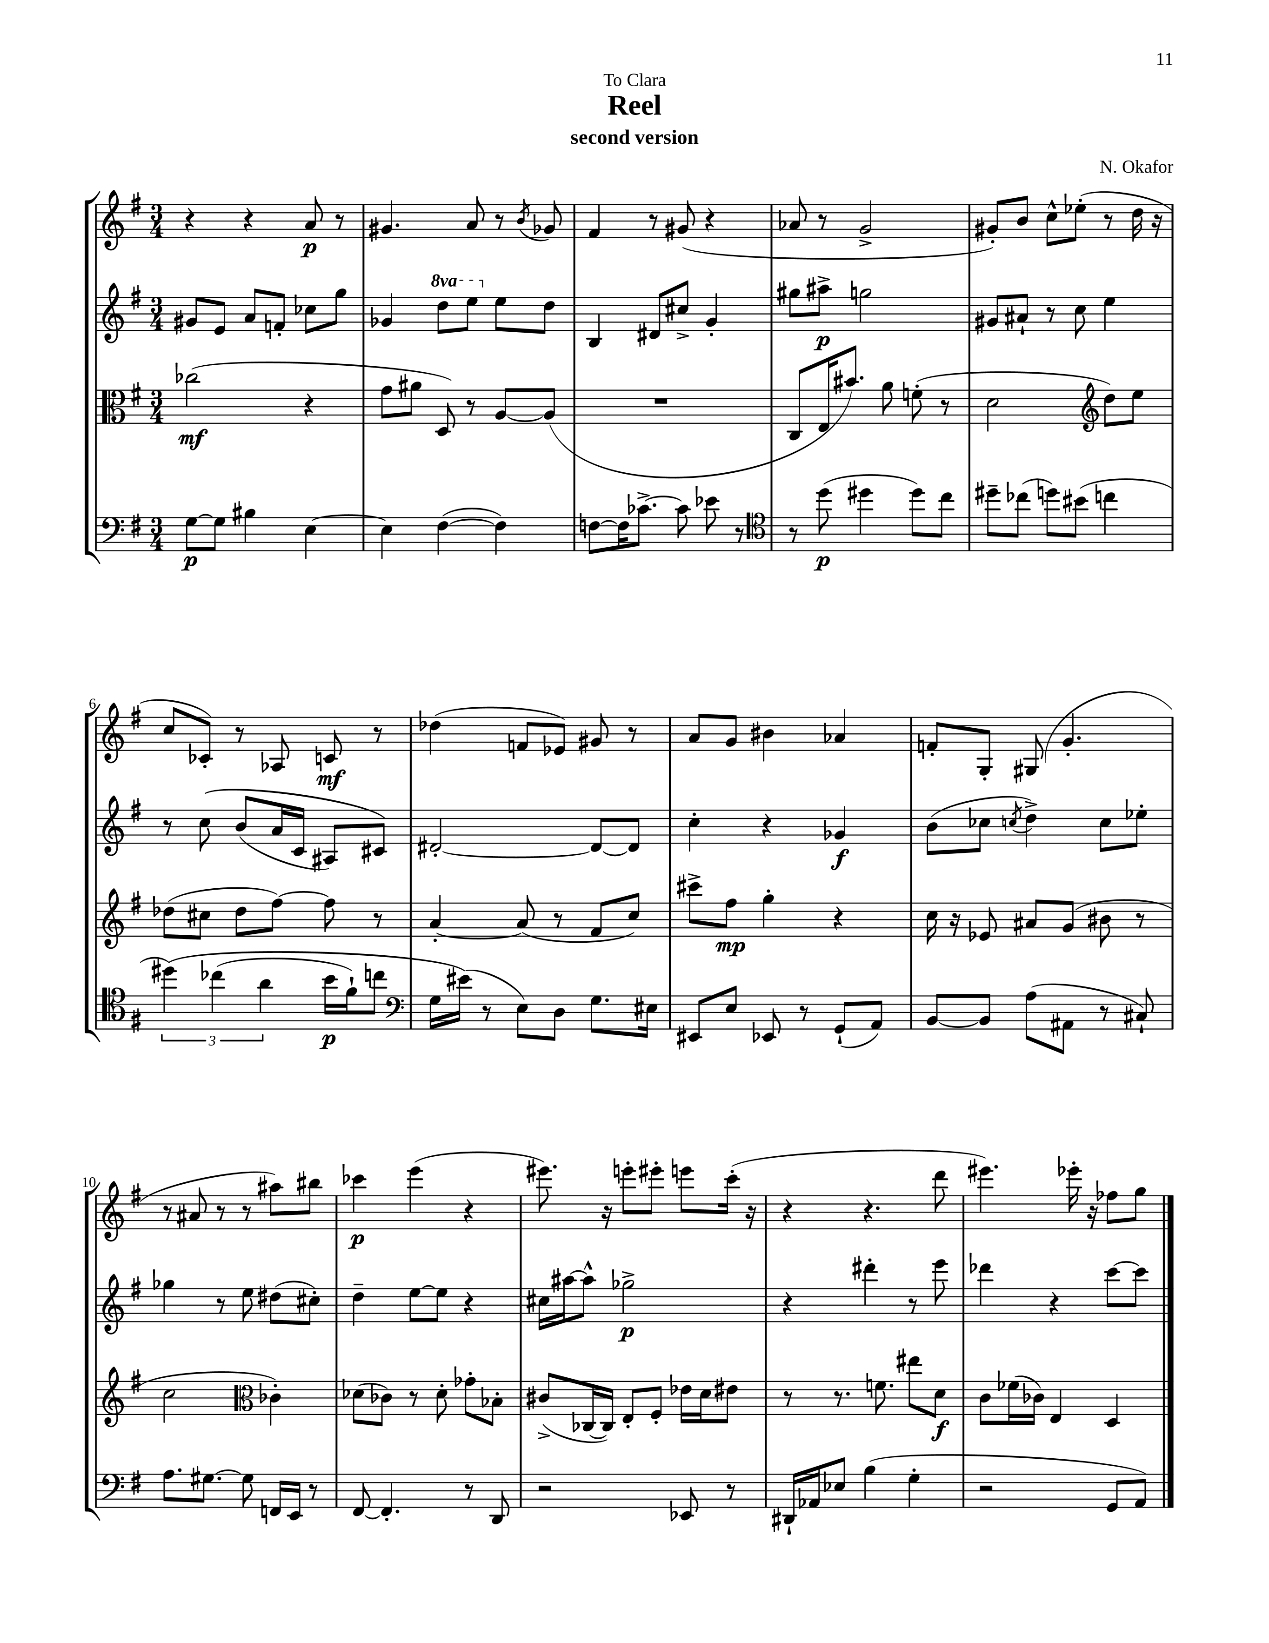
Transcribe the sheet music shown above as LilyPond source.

\header { title = "Reel" composer = "N. Okafor" subtitle = "second version" dedication = "To Clara" }
<<
\new StaffGroup <<
\new Staff = "s0" {
    \clef treble \key g \major \numericTimeSignature \time 3/4
    \autoBeamOff r4 r4 a'8\p r8 |
    gis'4. a'8 r8 \acciaccatura { b'8 } ges'8 |
    fis'4 r8 gis'8( r4 |
    aes'8 r8 g'2-> |
    gis'8[-.) b'8] c''8[-^ ees''8]-.( r8 d''16 r16 |
    c''8[ ces'8]-.) r8 aes8 c'8\mf r8 |
    des''4( f'8[ ees'8]) gis'8 r8 |
    a'8[ g'8] bis'4 aes'4 |
    f'8[-. g8]-. gis8( g'4.-. |
    r8 ais'8 r8 r8 ais''8[) bis''8] |
    ces'''4\p e'''4( r4 |
    eis'''8.) r16 e'''8[-. eis'''8]-. e'''8[ c'''16]-.( r16 |
    r4 r4. d'''8 |
    eis'''4.) ees'''16-. r16 fes''8[ g''8] \bar "|." |
}
\new Staff = "s1" {
    \clef treble \key g \major \numericTimeSignature \time 3/4 \set Staff.ottavationMarkups = #ottavation-simple-ordinals
    \autoBeamOff gis'8[ e'8] a'8[ f'8]-. ces''8[ g''8] |
    ges'4 \ottava #1 d'''8[ e'''8] \ottava #0 e''8[ d''8] |
    b4 dis'8[ cis''8]-> g'4-. |
    gis''8[ ais''8]->\p g''2 |
    gis'8[ ais'8]-! r8 c''8 e''4 |
    r8 c''8\( b'8[( a'16 c'16] ais8[) cis'8]\) |
    dis'2~-. dis'8[~ dis'8] |
    c''4-. r4 ges'4\f |
    b'8[( ces''8] \acciaccatura { c''8 } d''4->) c''8[ ees''8]-. |
    ges''4 r8 e''8 dis''8[( cis''8]-.) |
    d''4-- e''8[~ e''8] r4 |
    cis''16[ ais''16~ ais''8]-^ ges''2->\p |
    r4 dis'''4-. r8 e'''8 |
    des'''4 r4 c'''8[~ c'''8] \bar "|." |
}
\new Staff = "s2" {
    \clef alto \key g \major \numericTimeSignature \time 3/4
    \autoBeamOff ces''2\mf( r4 |
    g'8[ ais'8] d8) r8 a8[~ a8]( |
    R2. |
    c8[ e16 bis'8.]) a'8 f'8-.( r8 |
    d'2 \clef treble d''8[) e''8] |
    des''8[( cis''8] des''8[ fis''8]~) fis''8 r8 |
    a'4~-. a'8( r8 fis'8[ c''8]) |
    cis'''8[-> fis''8]\mp g''4-. r4 |
    c''16 r16 ees'8 ais'8[ g'8]( bis'8 r8 |
    c''2 \clef alto ces'4-.) |
    des'8[( ces'8]) r8 des'8-. ges'8[-. bes8]-. |
    cis'8[->( ces16~ ces16]) e8[-. fis8]-. ees'16[ d'16 eis'8] |
    r8 r8. f'8. eis''8[ d'8]\f |
    c'8[ fes'16( ces'16]) e4 d4 \bar "|." |
}
\new Staff = "s3" {
    \clef bass \key g \major \numericTimeSignature \time 3/4
    \autoBeamOff g8[~\p g8] bis4 e4~ |
    e4 fis4~( fis4) |
    f8[~ f16 ces'8.]~-> ces'8 ees'8 r8 |
    \clef tenor r8 d''8\p( dis''4 dis''8[) c''8] |
    dis''8[-- ces''8]( d''8[) bis'8]( c''4 |
    \tuplet 3/2 { dis''4)\( ces''4( a'4 } b'16[\p fis'16-!) c''8] |
    \clef bass g16[ eis'16](\) r8 e8[) d8] g8.[ eis16] |
    eis,8[ e8] ees,8 r8 g,8[-!( a,8]) |
    b,8[~ b,8] a8[( ais,8] r8 cis8-!) |
    a8.[ gis8.]~ gis8 f,16[ e,16] r8 |
    fis,8~ fis,4.-. r8 d,8 |
    r2 ees,8 r8 |
    dis,16[-! aes,16 ees8] b4( g4-. |
    r2 g,8[ a,8]) \bar "|." |
}
>>
>>
